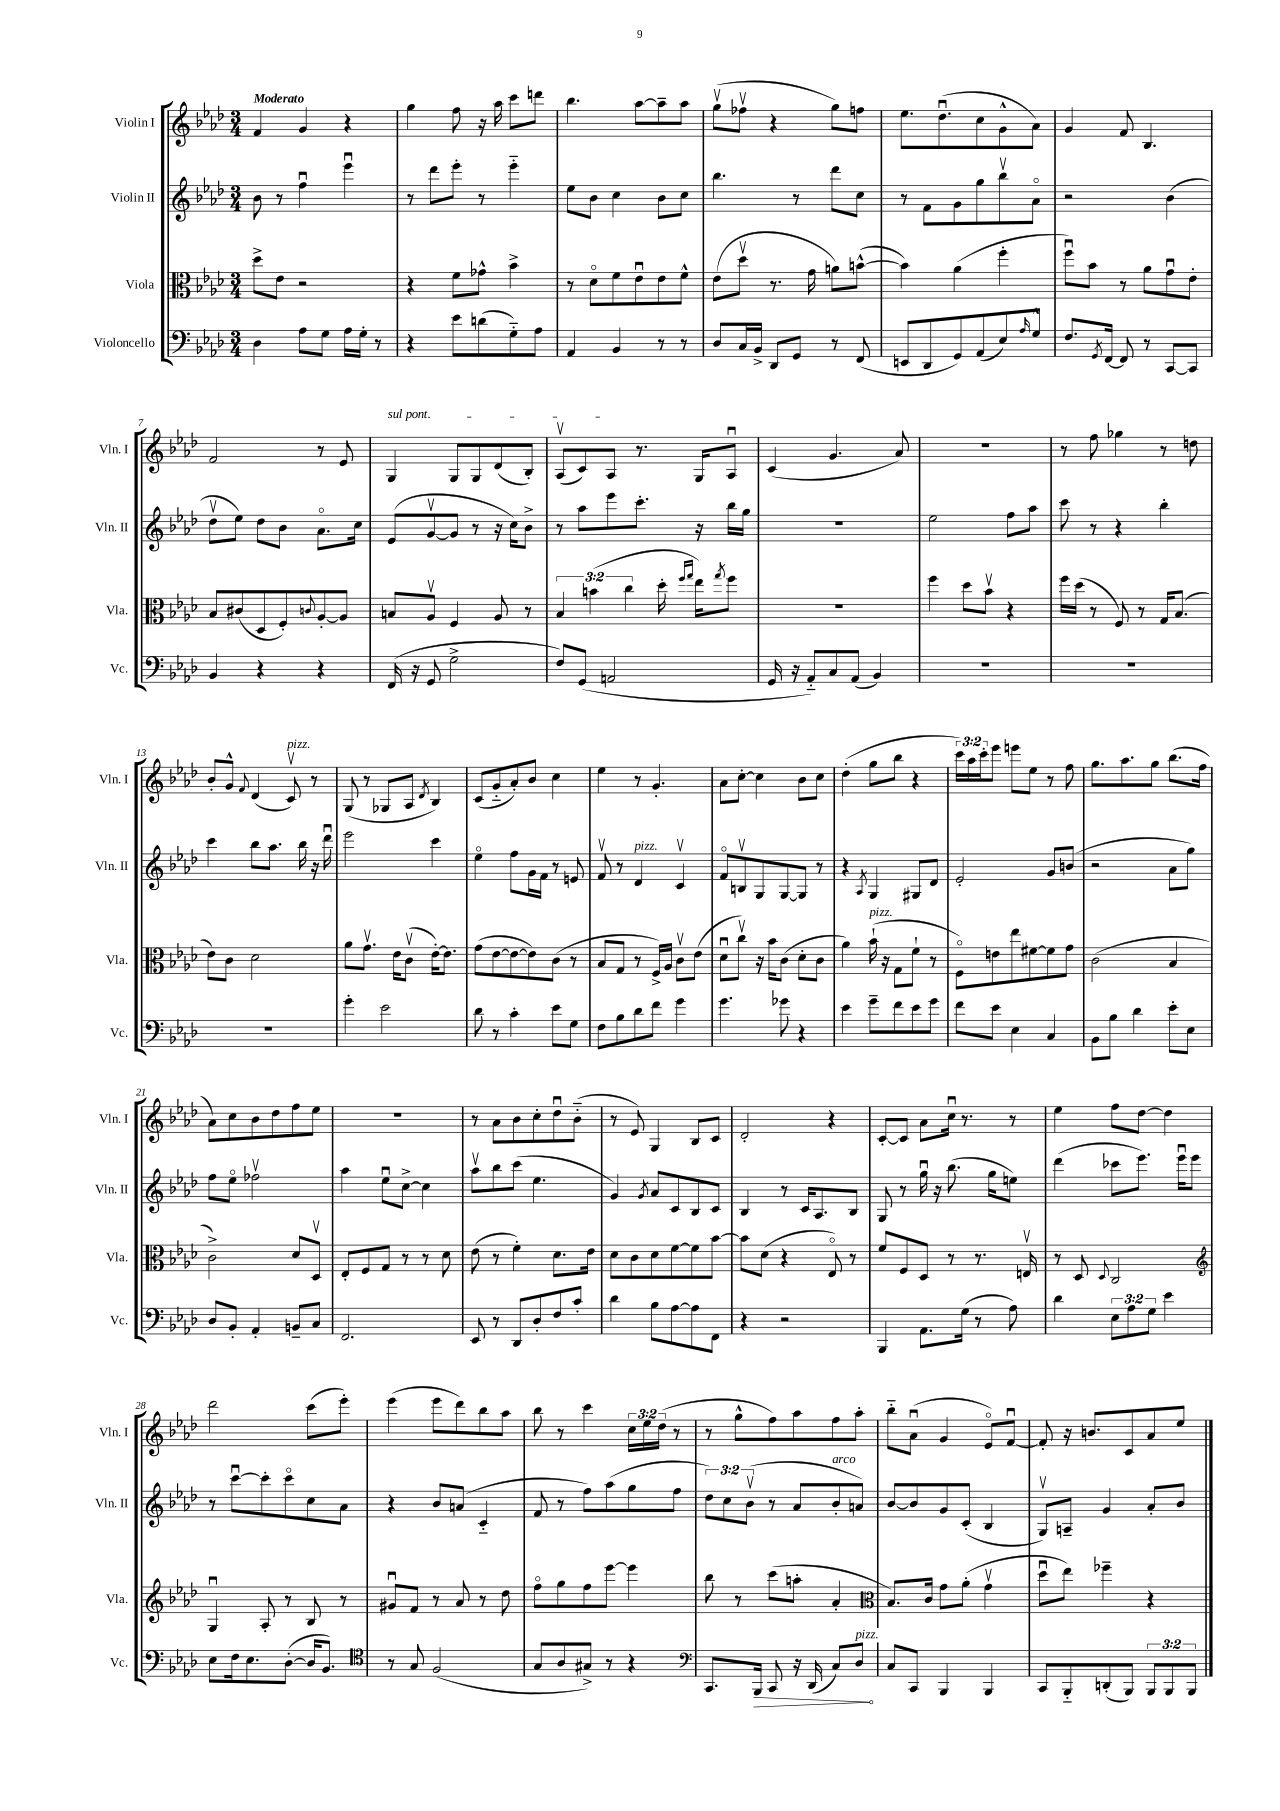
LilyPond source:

<<
\new StaffGroup <<
\new Staff = "s0" \with { instrumentName = "Violin I" shortInstrumentName = "Vln. I" } {
    \clef treble \key aes \major \numericTimeSignature \time 3/4 \override Staff.TupletNumber.text = #tuplet-number::calc-fraction-text \tempo "Moderato"
    f'4 g'4 r4 |
    g''4 f''8 r16 aes''16 c'''8 d'''8 |
    bes''4. aes''8~ aes''8-- aes''8 |
    g''8\upbow( fes''8\upbow r4 g''8) f''8 |
    ees''8. des''8.\downbow( c''8 g'8-^ aes'8) |
    g'4 f'8 bes4. |
    f'2 r8 ees'8 |
    \once \override TextSpanner.bound-details.left.text = \markup { \italic "sul pont." } g4\startTextSpan g8 g8 des'8( bes8-.) |
    aes8\upbow( c'8) aes8\stopTextSpan r8. g16 aes8\downbow |
    c'4( g'4. aes'8) |
    R2. |
    r8 f''8 ges''4 r8 d''8 |
    bes'8-. g'8-^ \appoggiatura { f'8 } des'4( c'8\upbow^\markup { \italic "pizz." }) r8 |
    g8( r8 ges8 aes8 \acciaccatura { des'8 } bes4) |
    c'8( g'8-_ aes'8-.) bes'8 c''4 |
    ees''4 r8 g'4.-. |
    aes'8 c''8~-. c''4 bes'8 c''8 |
    des''4-.( g''8 bes''8 r4 |
    \tuplet 3/2 { c'''16) aes''16 c'''16-. } ees'''8 e'''8 ees''8 r8 f''8 |
    g''8. aes''8. g''8 bes''8.( f''16 |
    aes'8) c''8 bes'8 des''8 f''8 ees''8 |
    R2. |
    r8 aes'8 bes'8 c''8-. des''8\downbow bes'8-_( |
    r8 ees'8) g4 bes8 c'8 |
    des'2-. r4 |
    c'8~-. c'8 aes'8 c''16\downbow r8. r8 |
    ees''4 f''8 des''8~ des''4 |
    des'''2 c'''8( ees'''8-.) |
    ees'''4( ees'''8 des'''8) bes''8 aes''8 |
    bes''8 r8 c'''4 \tuplet 3/2 { c''16 ees''16 des''16( } r8 |
    r8 g''8-^ f''8) aes''8 f''8 aes''8-. |
    bes''8-_ aes'8\downbow( g'4 ees'8\flageolet) f'8~\downbow |
    f'8-. r16 b'8. c'8 aes'8 ees''8 \bar "|." |
}
\new Staff = "s1" \with { instrumentName = "Violin II" shortInstrumentName = "Vln. II" } {
    \clef treble \key aes \major \numericTimeSignature \time 3/4 \override Staff.TupletNumber.text = #tuplet-number::calc-fraction-text
    bes'8 r8 f''4\downbow ees'''4\downbow |
    r8 des'''8 ees'''8-. r8 ees'''4-_ |
    ees''8 bes'8 c''4 bes'8 c''8 |
    bes''4. r8 des'''8 c''8 |
    r8 f'8 g'8 g''8 bes''8\upbow aes'8\flageolet |
    r2 bes'4( |
    des''8\upbow ees''8) des''8 bes'8 aes'8.\flageolet c''16 |
    ees'8( g'8~\upbow g'8 r8 r16 c''16) bes'8-> |
    r8 aes''8 ees'''8 c'''8.-. r16 bes''16 g''16 |
    R2. |
    ees''2 f''8 aes''8 |
    c'''8 r8 r4 bes''4-. |
    c'''4 bes''8 aes''8. bes''16 r16 des'''16\downbow |
    ees'''2 c'''4 |
    ees''4\flageolet f''8 g'16 f'16 r8 e'8 |
    f'8\upbow r8 des'4^\markup { \italic "pizz." } c'4\upbow |
    f'8\flageolet b8\upbow g8 g8~ g8 r8 |
    r4 \acciaccatura { aes8 } g4 gis8 des'8 |
    ees'2-. g'8 b'8( |
    r2 aes'8 g''8) |
    f''8 ees''8\flageolet fes''2\upbow |
    aes''4 ees''8\downbow c''8~-> c''4 |
    aes''8\upbow bes''8 c'''8( ees''4. |
    g'4) \acciaccatura { g'8 } aes'8 c'8 bes8 c'8 |
    bes4 r8 c'16 aes8. bes8 |
    g8 r8 g''16\downbow r16 bes''8.( g''16 e''8) |
    des'''4( ces'''8 ees'''8.) ees'''16\downbow ees'''8 |
    r8 c'''8~\downbow c'''8-. c'''8\flageolet c''8 aes'8 |
    r4 bes'8 a'8( c'4-_ |
    f'8 r8 f''8) aes''8( g''8 f''8 |
    \tuplet 3/2 { des''8) c''8 bes'8\upbow( } r8 aes'8 bes'8-.^\markup { \italic "arco" } a'8) |
    bes'8~ bes'8 g'8 c'8-.( bes4 |
    g8\upbow) a8-- g'4 aes'8-. bes'8 \bar "|." |
}
\new Staff = "s2" \with { instrumentName = "Viola" shortInstrumentName = "Vla." } {
    \clef alto \key aes \major \numericTimeSignature \time 3/4 \override Staff.TupletNumber.text = #tuplet-number::calc-fraction-text
    des''8-> ees'8 r2 |
    r4 f'8 ges'8-^ bes'4-> |
    r8 des'8\flageolet f'8 ees'8\downbow ees'8 f'8-^ |
    ees'8( des''8\upbow r8. g'16 a'8) b'8~-^( |
    b'4) aes'4( f''4-. |
    f''8\downbow) bes'8 r8 aes'8 g'8\downbow ees'8-. |
    bes8 cis'8( des8 f8-.) \appoggiatura { c'8 } aes8~-. aes8 |
    b8 aes8\upbow f4 aes8 r8 |
    \tuplet 3/2 { bes4 b'4( c''4 } des''16-. \grace { f''16 g''16 } ees''16) \acciaccatura { g''8 } f''8 |
    R2. |
    f''4 des''8 bes'8\upbow r4 |
    f''16 des''16( r8 f8) r8 g16 bes8.( |
    ees'8) c'8 des'2 |
    aes'8 g'8.\upbow ees'16 c'8\upbow( ees'16~-.) ees'8. |
    g'8( ees'8~ ees'8~ ees'8) c'8( r8 |
    bes8 g8 r8 f16->) aes16 c'8\upbow ees'8( |
    des'8\downbow c''8\upbow) r16 bes'16 c'8( des'8-. c'8 |
    aes'4) bes'16-!^\markup { \italic "pizz." }( r16 g8 f'8-! r8 |
    f8\flageolet) e'8 ees''8 fis'8~ fis'8 g'8 |
    c'2( bes4 |
    c'2->) des'8 des8\upbow |
    ees8-. f8 g8 r8 r8 des'8 |
    ees'8( r8 f'4-.) des'8. ees'16 |
    des'8 c'8 des'8 f'8~ f'8 bes'8~ |
    bes'8 des'8( r4 ees8\flageolet) r8 |
    f'8 f8 des8 r8 r8. e16\upbow |
    r8 des8 \appoggiatura { des8 } c2 |
    \clef treble g4\downbow aes8-. r8 bes8 r8 |
    gis'8\downbow f'8 r8 aes'8 r8 des''8 |
    f''8\flageolet g''8 f''8 ees'''8~ ees'''4 |
    bes''8 r8 c'''8( a''8-. aes'4-. |
    \clef alto bes8.) c'16 g'8 aes'8-.( g'4\upbow |
    des''8\downbow ees''8) fes''4-- r4 \bar "|." |
}
\new Staff = "s3" \with { instrumentName = "Violoncello" shortInstrumentName = "Vc." } {
    \clef bass \key aes \major \numericTimeSignature \time 3/4 \override Staff.TupletNumber.text = #tuplet-number::calc-fraction-text
    des4 aes8 g8 aes16 g16-. r8 |
    r4 ees'8 d'8( g8-_) aes8 |
    aes,4 bes,4 r8 r8 |
    des8 c16 bes,16-> des,8 g,8 r8 f,8( |
    e,8 des,8 g,8) aes,8( ees8) \grace { aes16 } g8-^ |
    f8. \acciaccatura { g,8 } f,16~ f,8 r8 c,8~ c,8 |
    bes,4 r4 r4 |
    f,16( r16 g,8 g2-> |
    f8) g,8( a,2 |
    g,16 r16 aes,8-_) c8 aes,8( bes,4) |
    R2. |
    R2. |
    R2. |
    g'4-. ees'2 |
    des'8 r8 c'4-. ees'8 g8 |
    f8 bes8 des'8 f'8 g'4 |
    g'4. ges'8 r4 |
    ees'4 g'8-- f'8 ees'8 g'8 |
    f'8 ees'8 ees4 c4 |
    bes,8 bes8 des'4 ees'8-. ees8 |
    des8 bes,8-. aes,4-. b,8-- c8 |
    f,2. |
    ees,8 r8 des,8 des8-. f8 c'8-. |
    des'4 bes8 aes8~ aes8 f,8 |
    r4 r2 |
    bes,,4 aes,8. g16( r8 aes8) |
    des'4 \tuplet 3/2 { ees8 aes8 g8 } ees'4 |
    ees8 f16 ees8. des8~-.( des16 bes,8.) |
    \clef tenor r8 g8 f2( |
    g8 aes8 gis8->) r8 r4 |
    \clef bass c,8. \once \override Hairpin.circled-tip = ##t bes,,16\> c,8 r16 des,16( c8) des8\!^\markup { \italic "pizz." } |
    c8 c,8 bes,,4 bes,,4 |
    c,8 bes,,8-_ d,8-.( bes,,8) \tuplet 3/2 { bes,,8 bes,,8 bes,,8 } \bar "|." |
}
>>
>>
